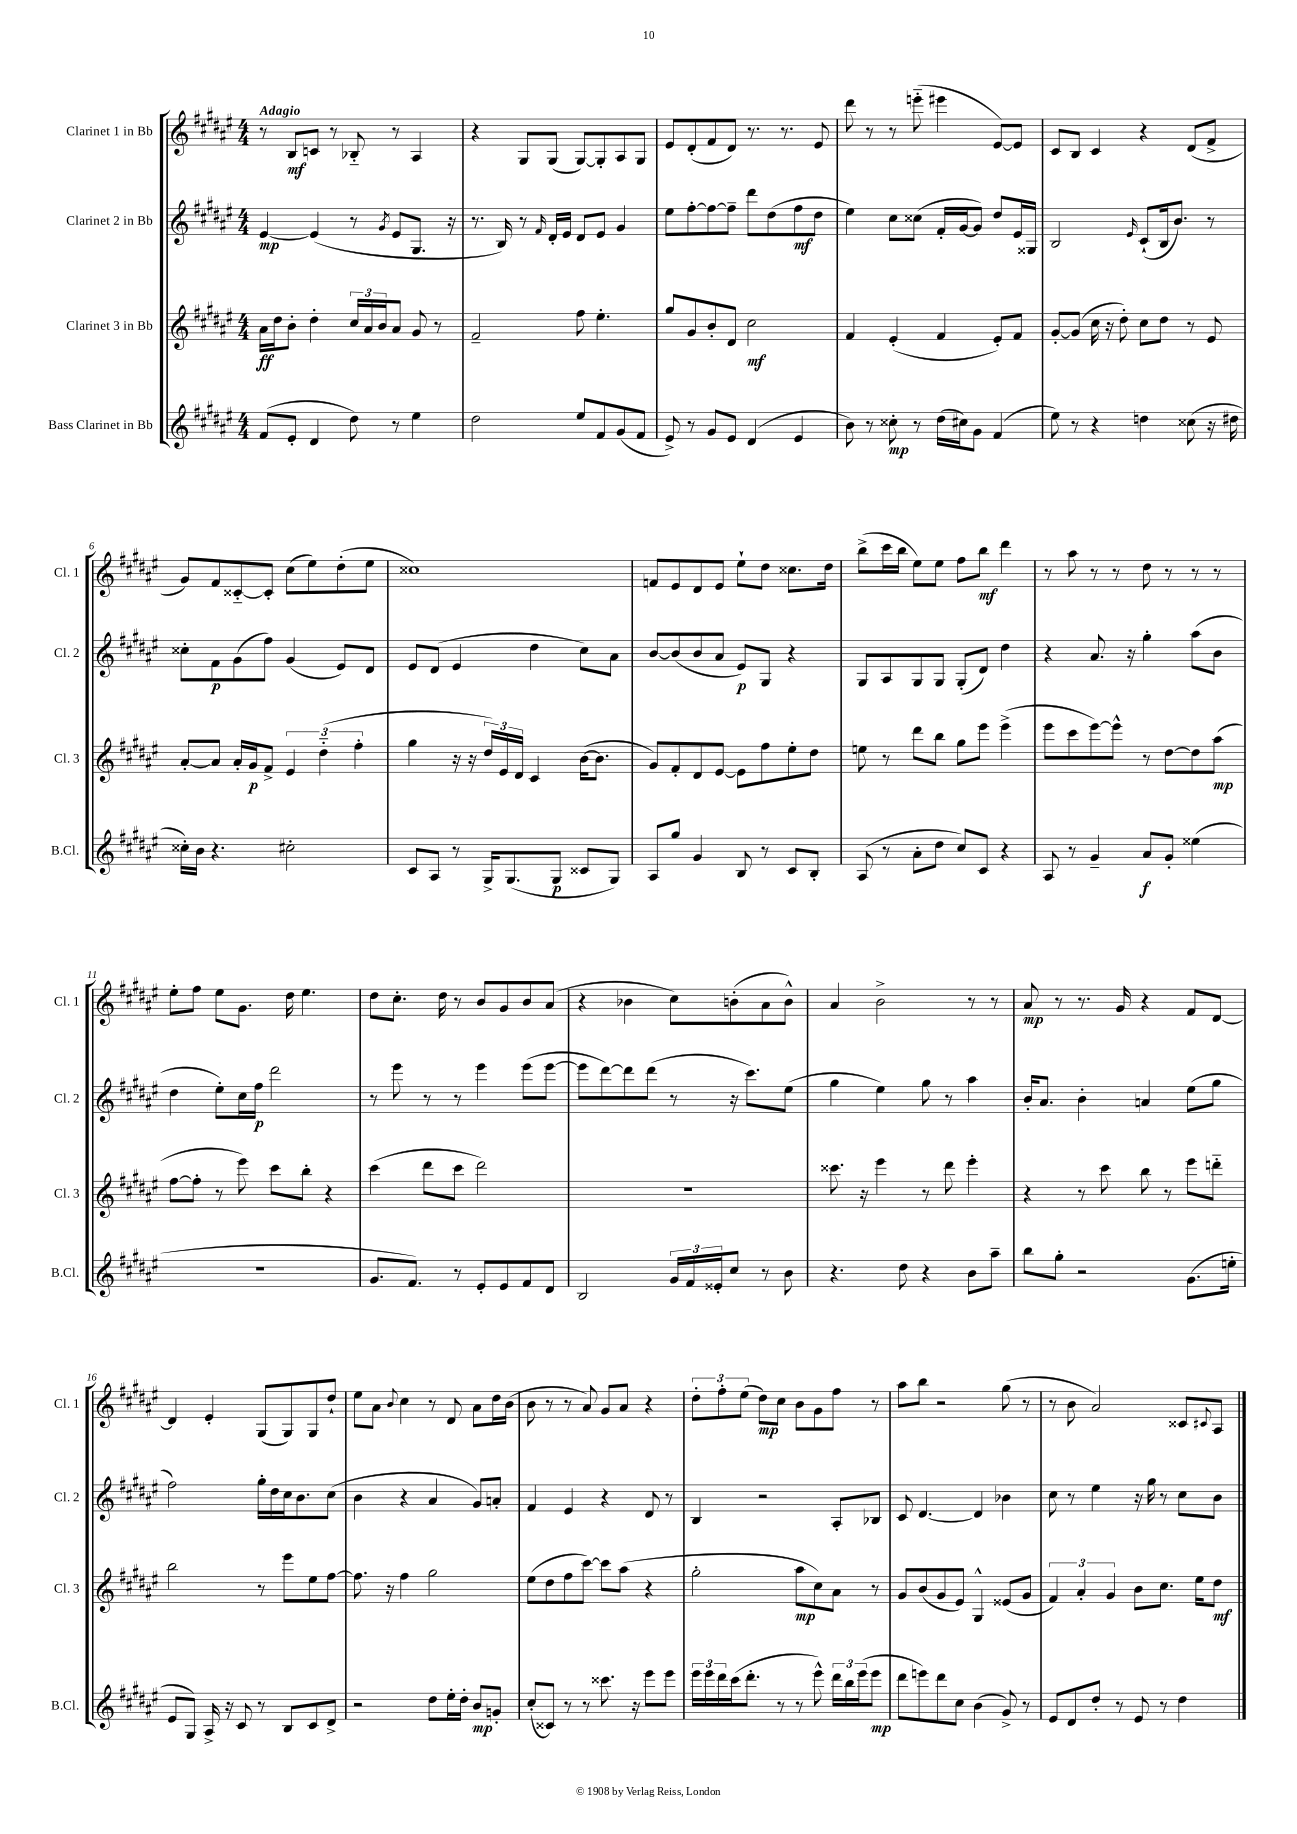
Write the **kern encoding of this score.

**kern	**dynam	**kern	**dynam	**kern	**dynam	**kern	**dynam
*part4	*part4	*part3	*part3	*part2	*part2	*part1	*part1
*staff4	*staff4	*staff3	*staff3	*staff2	*staff2	*staff1	*staff1
*I"Bass Clarinet in Bb	*	*I"Clarinet 3 in Bb	*	*I"Clarinet 2 in Bb	*	*I"Clarinet 1 in Bb	*
*I'B.Cl.	*	*I'Cl. 3	*	*I'Cl. 2	*	*I'Cl. 1	*
*clefG2	*	*clefG2	*	*clefG2	*	*clefG2	*
*k[f#c#g#d#a#e#]	*	*k[f#c#g#d#a#e#]	*	*k[f#c#g#d#a#e#]	*	*k[f#c#g#d#a#e#]	*
*M4/4	*	*M4/4	*	*M4/4	*	*M4/4	*
=1	=1	=1	=1	=1	=1	=1	=1
!	!	!	!	!	!	!LO:TX:a:B:t=Adagio	!
(8f#/L	.	16a#\LL	ff	[4e#/	mp	8r	.
.	.	16dd#\J	.	.	.	.	.
8e#'/J	.	8b'\J	.	.	.	8B/L	mf
4d#/	.	4dd#'\	.	(4e#/]	.	8cn/J	.
.	.	.	.	.	.	8r	.
8dd#\)	.	24cc#/LL	.	8r	.	8B-X/	.
.	.	24a#/	.	.	.	.	.
.	.	24b/J	.	.	.	.	.
.	.	.	.	8qg#/	.	.	.
8r	.	8a#/J	.	8e#/L	.	8r	.
4ee#\	.	8g#/	.	8.G#/J	.	4A#/	.
.	.	8r	.	.	.	.	.
.	.	.	.	16r	.	.	.
=2	=2	=2	=2	=2	=2	=2	=2
2dd#\	.	2f#~/	.	8.r	.	4r	.
.	.	.	.	16B/)	.	.	.
.	.	.	.	8r	.	8G#/L	.
.	.	.	.	16qqf#/	.	.	.
.	.	.	.	16d#'/LL	.	(8G#/J	.
.	.	.	.	16e#/JJ	.	.	.
8ee#/L	.	8ff#\	.	8d#/L	.	[8G#/L)	.
8f#/	.	4.ee#'\	.	8e#/J	.	8G#'/]	.
(8g#/	.	.	.	4g#/	.	8A#/	.
8f#/J	.	.	.	.	.	8G#/J	.
=3	=3	=3	=3	=3	=3	=3	=3
8e#^/)	.	8gg#/L	.	8ee#\L	.	8e#/L	.
8r	.	8g#/	.	[8ff#'\	.	(8d#'/	.
8g#/L	.	8b'/	.	8ff#\_	.	8f#/	.
8e#/J	.	8d#/J	.	8ff#~\J]	.	8d#/J)	.
(4d#/	.	2cc#\	mf	8ddd#\L	.	8.r	.
.	.	.	.	(8dd#\	.	.	.
.	.	.	.	.	.	8.r	.
4e#/	.	.	.	8ff#\	mf	.	.
.	.	.	.	8dd#\J	.	8e#/	.
=4	=4	=4	=4	=4	=4	=4	=4
8b\)	.	4f#/	.	4ee#\)	.	8ddd#\	.
8r	.	.	.	.	.	8r	.
8cc##X'\	mp	(4e#'/	.	8cc#\L	.	8r	.
8r	.	.	.	(8cc##X\J	.	(8eeen\	.
(16dd#\LL	.	4f#/	.	16f#'/LL	.	4eee#X\	.
16cc#X\J)	.	.	.	[16g#/J	.	.	.
8g#\J	.	.	.	8g#/J])	.	.	.
(4f#/	.	8e#'/L)	.	8dd#/L	.	[8e#/L)	.
.	.	8f#/J	.	16e#/L	.	8e#/J]	.
.	.	.	.	16G##X/JJ	.	.	.
=5	=5	=5	=5	=5	=5	=5	=5
8ee#\)	.	[8g#'/L	.	2B/	.	8c#/L	.
8r	.	(8g#/J]	.	.	.	8B/J	.
4r	.	16cc#\	.	.	.	4c#/	.
.	.	16r	.	.	.	.	.
.	.	8dd#'\)	.	.	.	.	.
.	.	.	.	16qqe#/	.	.	.
4ddn\	.	8cc#\L	.	(8c#`/L	.	4r	.
.	.	8dd#\J	.	16B/k	.	.	.
.	.	.	.	8.b/J)	.	.	.
(8cc##X\	.	8r	.	.	.	(8d#/L	.
16r	.	8e#/	.	8r	.	8f#^/J	.
16dd#X\	.	.	.	.	.	.	.
!!LO:LB:g=z
=6	=6	=6	=6	=6	=6	=6	=6
16cc##X'\LL)	.	[8a#'/L	.	8cc##X'\L	.	8g#/L)	.
16b\JJ	.	.	.	.	.	.	.
4.r	.	8a#/J]	.	8f#\	p	8f#/	.
.	.	16a#'/LL	.	(8g#\	.	[8c##X/	.
.	.	16g#/J	p	.	.	.	.
.	.	8f#^/J	.	8ff#\J)	.	8c##'/J]	.
2cc#X'\	.	6e#/	.	(4g#/	.	(8cc#\L	.
.	.	.	.	.	.	8ee#\)	.
.	.	(6dd#\	.	.	.	.	.
.	.	.	.	8e#/L)	.	(8dd#'\	.
.	.	6ff#'\	.	.	.	.	.
.	.	.	.	8d#/J	.	8ee#\J	.
=7	=7	=7	=7	=7	=7	=7	=7
8c#/L	.	4gg#\	.	8e#/L	.	1cc##X)	.
8A#/J	.	.	.	(8d#/J	.	.	.
8r	.	16r	.	4e#/	.	.	.
.	.	16r	.	.	.	.	.
16G#^/KL	.	24dd#/LL)	.	.	.	.	.
.	.	24e#/	.	.	.	.	.
(8.G#/	.	.	.	.	.	.	.
.	.	24d#/JJ	.	.	.	.	.
.	.	4c#/	.	4dd#\	.	.	.
8G#/J	p	.	.	.	.	.	.
8c##X/L	.	([16b\KL	.	8cc#\L)	.	.	.
.	.	8.b\J]	.	.	.	.	.
8G#/J)	.	.	.	8a#\J	.	.	.
=8	=8	=8	=8	=8	=8	=8	=8
8A#/L	.	8g#/L)	.	[8b/L	.	8fn/L	.
8gg#/J	.	8f#'/	.	(8b/]	.	8e#/	.
4g#/	.	8d#/	.	8b/	.	8d#/	.
.	.	[8e#/J	.	8a#/J	.	8e#/J	.
8B/	.	8e#\L]	.	8e#/L)	p	8ee#`\L	.
8r	.	8ff#\	.	8G#/J	.	8dd#\J	.
8c#/L	.	8ee#'\	.	4r	.	8.cc##X\L	.
8B'/J	.	8dd#\J	.	.	.	.	.
.	.	.	.	.	.	16dd#\Jk	.
=9	=9	=9	=9	=9	=9	=9	=9
(8A#/	.	8een\	.	8G#/L	.	(8bb^\L	.
8r	.	8r	.	8A#/	.	16ccc#\L	.
.	.	.	.	.	.	16bb\JJ	.
8a#'\L	.	8ddd#\L	.	8G#/	.	8ee#\L)	.
8dd#\J	.	8bb\J	.	8G#/J	.	8ee#\J	.
8cc#/L)	.	8gg#\L	.	(8G#'/L	.	8ff#\L	.
8c#/J	.	8eee#\J	.	8d#/J)	.	8bb\J	mf
4r	.	(4eee#^\	.	4dd#\	.	4ddd#\	.
=10	=10	=10	=10	=10	=10	=10	=10
8A#/	.	8eee#\L	.	4r	.	8r	.
8r	.	8ccc#\	.	.	.	8aa#\	.
4g#~/	.	[8eee#\)	.	8.a#/	.	8r	.
.	.	8eee#^^\J]	.	.	.	8r	.
.	.	.	.	16r	.	.	.
8a#/L	f	8r	.	4gg#'\	.	8dd#\	.
8g#'/J	.	[8dd#\L	.	.	.	8r	.
(4ee##X\	.	8dd#\]	.	(8aa#\L	.	8r	.
.	.	(8aa#\J	mp	8b\J	.	8r	.
!!LO:LB:g=z
=11	=11	=11	=11	=11	=11	=11	=11
1r	.	[8ff#\L	.	4dd#\	.	8ee#'\L	.
.	.	8ff#'\J]	.	.	.	8ff#\J	.
.	.	8r	.	8ee#'\L)	.	8ee#\L	.
.	.	8eee#\)	.	16cc#\L	.	8.g#\J	.
.	.	.	.	16ff#\JJ	p	.	.
.	.	8ccc#\L	.	2ddd#\	.	.	.
.	.	.	.	.	.	16dd#\	.
.	.	8bb'\J	.	.	.	4.ee#\	.
.	.	4r	.	.	.	.	.
=12	=12	=12	=12	=12	=12	=12	=12
8.g#/L	.	(4ccc#\	.	8r	.	8dd#\L	.
.	.	.	.	8eee#\	.	8.cc#'\J	.
8.f#/J)	.	.	.	.	.	.	.
.	.	8ddd#\L	.	8r	.	.	.
.	.	.	.	.	.	16dd#\	.
8r	.	8ccc#\J	.	8r	.	8r	.
8e#'/L	.	2ddd#\)	.	4eee#\	.	8b/L	.
8e#/	.	.	.	.	.	8g#/	.
8f#/	.	.	.	(8eee#\L	.	8b/	.
8d#/J	.	.	.	[8eee#\J	.	(8a#/J	.
=13	=13	=13	=13	=13	=13	=13	=13
2B/	.	1r	.	8eee#\L]	.	4r	.
.	.	.	.	[8ddd#\)	.	.	.
.	.	.	.	8ddd#\]	.	4b-X\	.
.	.	.	.	(8ddd#\J	.	.	.
24g#/LL	.	.	.	8r	.	8cc#\L)	.
24f#/	.	.	.	.	.	.	.
24e##X'/J	.	.	.	.	.	.	.
8cc#/J	.	.	.	16r	.	(8bn'\	.
.	.	.	.	8.ccc#\L)	.	.	.
8r	.	.	.	.	.	8a#\	.
8b\	.	.	.	(8ee#\J	.	8b^^\J)	.
=14	=14	=14	=14	=14	=14	=14	=14
4.r	.	8.ccc##X\	.	4gg#\	.	4a#/	.
.	.	16r	.	.	.	.	.
.	.	4eee#\	.	4ee#\)	.	2b^\	.
8dd#\	.	.	.	.	.	.	.
4r	.	8r	.	8gg#\	.	.	.
.	.	8ddd#\	.	8r	.	.	.
8b\L	.	4eee#'\	.	4aa#\	.	8r	.
8aa#~\J	.	.	.	.	.	8r	.
=15	=15	=15	=15	=15	=15	=15	=15
8bb\L	.	4r	.	16b'/KL	.	8a#/	mp
.	.	.	.	8.a#/J	.	.	.
8gg#'\J	.	.	.	.	.	8r	.
2r	.	8r	.	4b'\	.	8.r	.
.	.	8ccc#\	.	.	.	.	.
.	.	.	.	.	.	16g#/	.
.	.	8bb\	.	4an/	.	4r	.
.	.	8r	.	.	.	.	.
(8.g#\L	.	8eee#\L	.	(8ee#\L	.	8f#/L	.
.	.	8dddn\J	.	8gg#\J	.	[8d#/J	.
16een'\Jk	.	.	.	.	.	.	.
!!LO:LB:g=z
=16	=16	=16	=16	=16	=16	=16	=16
8e#/L	.	2bb\	.	2ff#\)	.	4d#/]	.
8G#/J)	.	.	.	.	.	.	.
16A#^/	.	.	.	.	.	4e#'/	.
16r	.	.	.	.	.	.	.
8c#/	.	.	.	.	.	.	.
8r	.	8r	.	16gg#'\LL	.	(8G#/L	.
.	.	.	.	16dd#\	.	.	.
8B/L	.	8eee#\L	.	16cc#\J	.	8G#/)	.
.	.	.	.	8.b\	.	.	.
8c#/	.	8ee#\	.	.	.	8G#/	.
8d#^/J	.	[8ff#\J	.	(8cc#\J	.	8dd#`/J	.
=17	=17	=17	=17	=17	=17	=17	=17
2r	.	8.ff#\]	.	4b\	.	8ee#\L	.
.	.	.	.	.	.	8a#\J	.
.	.	16r	.	.	.	.	.
.	.	.	.	.	.	8qqb/	.
.	.	4ff#\	.	4r	.	4cc#\	.
8dd#\L	.	2gg#\	.	4a#/	.	8r	.
16ee#'\L	.	.	.	.	.	8d#/	.
16dd#'\JJ	.	.	.	.	.	.	.
8b/L	mp	.	.	8g#/L)	.	8a#\L	.
8gn'/J	.	.	.	8an'/J	.	16dd#\L	.
.	.	.	.	.	.	(16b\JJ	.
=18	=18	=18	=18	=18	=18	=18	=18
(8cc#'/L	.	(8ee#\L	.	4f#/	.	8b\	.
8c##X/J)	.	8dd#\	.	.	.	8r	.
8r	.	8ff#\	.	4e#/	.	8r	.
8r	.	[8ccc#\J)	.	.	.	8a#/)	.
8.ccc##X\	.	8ccc#\L]	.	4r	.	8g#/L	.
.	.	(8aa#\J	.	.	.	8a#/J	.
16r	.	.	.	.	.	.	.
8eee#\L	.	4r	.	8d#/	.	4r	.
8eee#\J	.	.	.	8r	.	.	.
=19	=19	=19	=19	=19	=19	=19	=19
24eee#\LL	.	2gg#'\	.	4B/	.	12dd#'\L	.
24eee#\	.	.	.	.	.	.	.
24ddd#\	.	.	.	.	.	12ff#'\	.
(16ccc#\J	.	.	.	.	.	.	.
.	.	.	.	.	.	(12ee#\J	.
8.ddd#'\J	.	.	.	.	.	.	.
.	.	.	.	2r	.	8dd#\L)	mp
8r	.	.	.	.	.	8cc#\J	.
8r	.	8aa#\L	mp	.	.	8b\L	.
8eee#^^\)	.	8cc#\)	.	.	.	8g#\	.
24ddd#\LL	.	8a#\J	.	8A#'/L	.	8ff#\J	.
24bb\	.	.	.	.	.	.	.
(24eee#\J	.	.	.	.	.	.	.
8eee#\J	mp	8r	.	8B-X/J	.	8r	.
=20	=20	=20	=20	=20	=20	=20	=20
8ddd#\L	.	8g#/L	.	8c#/	.	8aa#\L	.
8eeen\)	.	(8b/	.	[4.d#/	.	8bb\J	.
8ddd#\	.	8g#/	.	.	.	2r	.
8cc#\J	.	8e#/J)	.	.	.	.	.
(4b\	.	4G#^^/	.	4d#/]	.	.	.
8g#^/)	.	(8e##X/L	.	4b-X\	.	(8gg#\	.
8r	.	8g#/J	.	.	.	8r	.
=21	=21	=21	=21	=21	=21	=21	=21
8e#/L	.	6f#/)	.	8cc#\	.	8r	.
8d#/	.	.	.	8r	.	8b\	.
.	.	6a#'/	.	.	.	.	.
8dd#'/J	.	.	.	4ee#\	.	2a#/)	.
.	.	6g#/	.	.	.	.	.
8r	.	.	.	.	.	.	.
8e#/	.	8b\L	.	16r	.	.	.
.	.	.	.	16gg#\	.	.	.
8r	.	8.cc#\J	.	8r	.	.	.
4dd#\	.	.	.	8cc#\L	.	8c##X/L	.
.	.	16ee#\KL	.	.	.	.	.
.	.	.	.	.	.	8qqc#X/	.
.	.	8dd#\J	mf	8b\J	.	8A#/J	.
==	==	==	==	==	==	==	==
*-	*-	*-	*-	*-	*-	*-	*-
